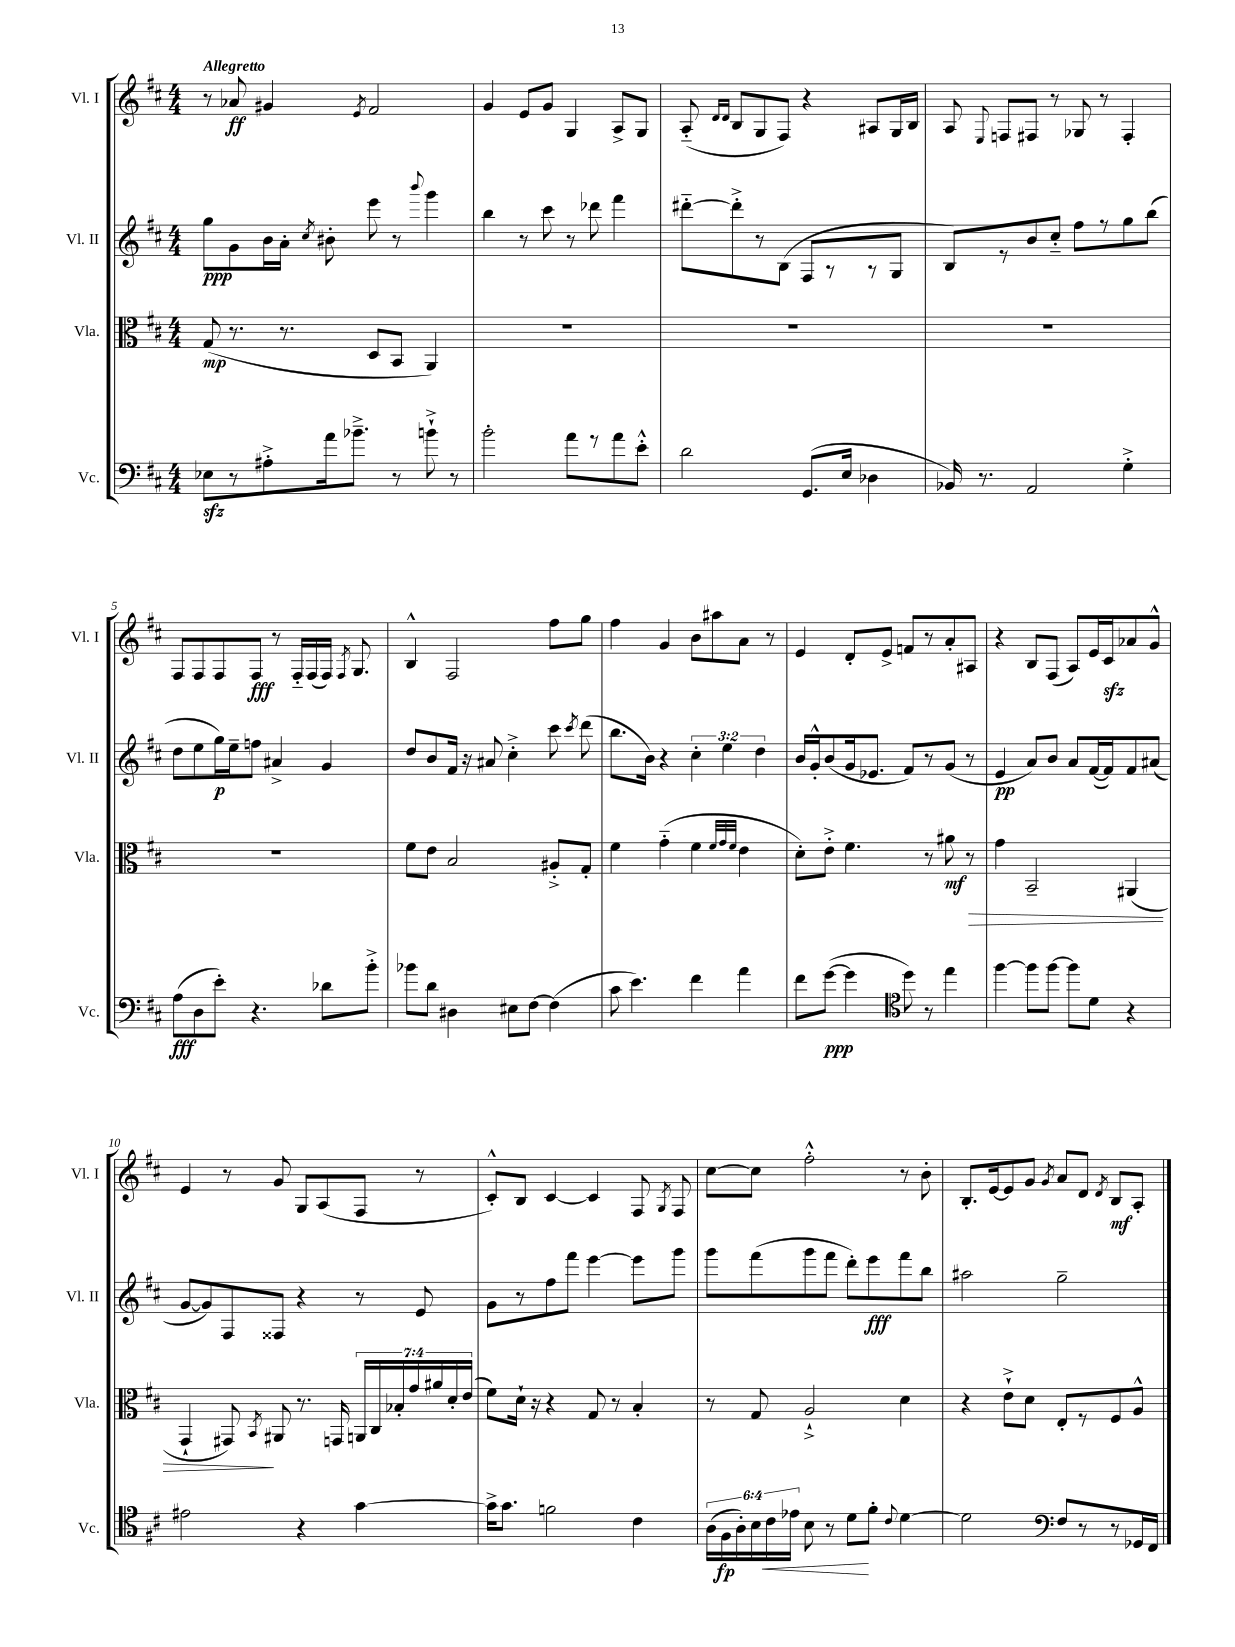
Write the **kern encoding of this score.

**kern	**kern	**kern	**kern
*staff4	*staff3	*staff2	*staff1
*clefF4	*clefC3	*clefG2	*clefG2
*k[f#c#]	*k[f#c#]	*k[f#c#]	*k[f#c#]
*M4/4	*M4/4	*M4/4	*M4/4
8E-	(8G	8gg	8r
8r	8.r	8g	8a-
8A#'^	.	16b	4g#
.	8.r	16a'	.
.	.	8qcc#	.
16a	.	8b#'	.
8.b-~^	.	.	.
.	.	.	8qe
.	8D	8eee	2f#
8r	8BB	8r	.
.	.	8qqbbb	.
8b`^	4AA)	4ggg	.
8r	.	.	.
=	=	=	=
2b'	1r	4bb	4g
.	.	8r	8e
.	.	8ccc#	8g
8a	.	8r	4G
8r	.	8ddd-	.
8a	.	4fff#	8A^
8e'^^	.	.	8G
=	=	=	=
2d	1r	[8ddd#'~	(8A'~
.	.	.	16qqd
.	.	.	16qqd
.	.	8ddd#'^]	8B
.	.	8r	8G
.	.	(8B	8F#)
(8.GG	.	8F#	4r
.	.	8r	.
16E	.	.	.
4D-	.	8r	8A#
.	.	8G	16G
.	.	.	16B
=	=	=	=
16BB-)	1r	8B)	8A
8.r	.	.	.
.	.	.	8qqE
.	.	8r	8F
2AA	.	8b	8F#
.	.	8cc#'~	8r
.	.	8ff#	8G-
.	.	8r	8r
4G'^	.	8gg	4F#'
.	.	(8bb	.
=	=	=	=
(8A	1r	8dd	8F#
8D	.	8ee	8F#
8e')	.	16gg)	8F#
.	.	16ee~	.
4.r	.	8ff	8F#
.	.	4a#^	8r
.	.	.	16F#'~
.	.	.	(16F#
8d-	.	4g	16F#)
.	.	.	8qF#
.	.	.	8.G
8b'^	.	.	.
=	=	=	=
8b-	8f#	8dd	4B^^
8d	8e	8b	.
4D#	2B	16f#	2F#
.	.	16r	.
.	.	8a#	.
8E#	.	4cc#'^	.
[8F#	.	.	.
(4F#]	8A#'^	8ccc#	8ff#
.	.	8qccc#	.
.	8G'	(8ddd	8gg
=	=	=	=
8c#	4f#	8.bb	4ff#
4.e)	.	.	.
.	.	16b)	.
.	(4g'~	4r	4g
4f#	4f#	6cc#'	8b
.	.	.	8aa#
.	.	6ee	.
.	32qqf#	.	.
.	32qqg	.	.
.	32qqf#	.	.
4a	4e	.	8a
.	.	6dd	.
.	.	.	8r
=	=	=	=
8f#	8d')	16b	4e
.	.	16g'^^	.
([8g	8e'^	(8b	.
4g]	4.f#	16g	8d'
.	.	8.e-	.
.	.	.	8e^
*clefC4	*	*	*
8dd)	.	8f#)	8f
8r	8r	8r	8r
4ee	8a#	(8g	8a'
.	8r	8r	8A#
=	=	=	=
[4ff#	4g	4e	4r
8ff#]	2BB~	8a)	8B
[8ff#	.	8b	(8F#
8ff#]	.	8a	8A)
8d	.	([16f#	16e
.	.	16f#])	16c#
4r	(4AA#	8f#	8a-
.	.	(8a#	8g^^
=	=	=	=
2e#	4GG`	[8g	4e
.	.	8g])	.
.	8GG#)	8F#	8r
.	8qBB	.	.
.	8AA#	8F##	8g
4r	8.r	4r	8G
.	.	.	(8A
.	16GG	.	.
[4g	28AA	8r	8F#
.	28C#	.	.
.	28B-'	.	.
.	28g	.	.
.	.	8e	8r
.	28a#	.	.
.	28d'	.	.
.	(28e	.	.
=	=	=	=
16g^]	8f#)	8g	8c#'^^)
8.g	.	.	.
.	16d`	8r	8B
.	16r	.	.
2f	4r	8ff#	[4c#
.	.	8fff#	.
.	8G	[4eee	4c#]
.	8r	.	.
4c#	4B'	8eee]	8F#
.	.	.	8qG
.	.	8ggg	8F#
=	=	=	=
(24A	8r	8ggg	[8cc#
24F#	.	.	.
24A')	.	.	.
24B	8G	(8fff#	8cc#]
24c#	.	.	.
24e-	.	.	.
8B	2A`^	8ggg	2ff#'^^
8r	.	8fff#	.
8d	.	8ddd')	.
8f#'	.	8eee	.
8qqc#	.	.	.
[4d	4d	8fff#	8r
.	.	8bb	8b'
=	=	=	=
2d]	4r	2aa#	8.B'
.	.	.	[16e
.	8e`^	.	8e]
.	8d	.	8g
*clefF4	*	*	*
.	.	.	8qg
8F#	8E'	2gg~	8a
8r	8r	.	8d
.	.	.	8qd
8r	8F#	.	8B
16GG-	8A^^	.	8A'
16FF#	.	.	.
==	==	==	==
*-	*-	*-	*-
